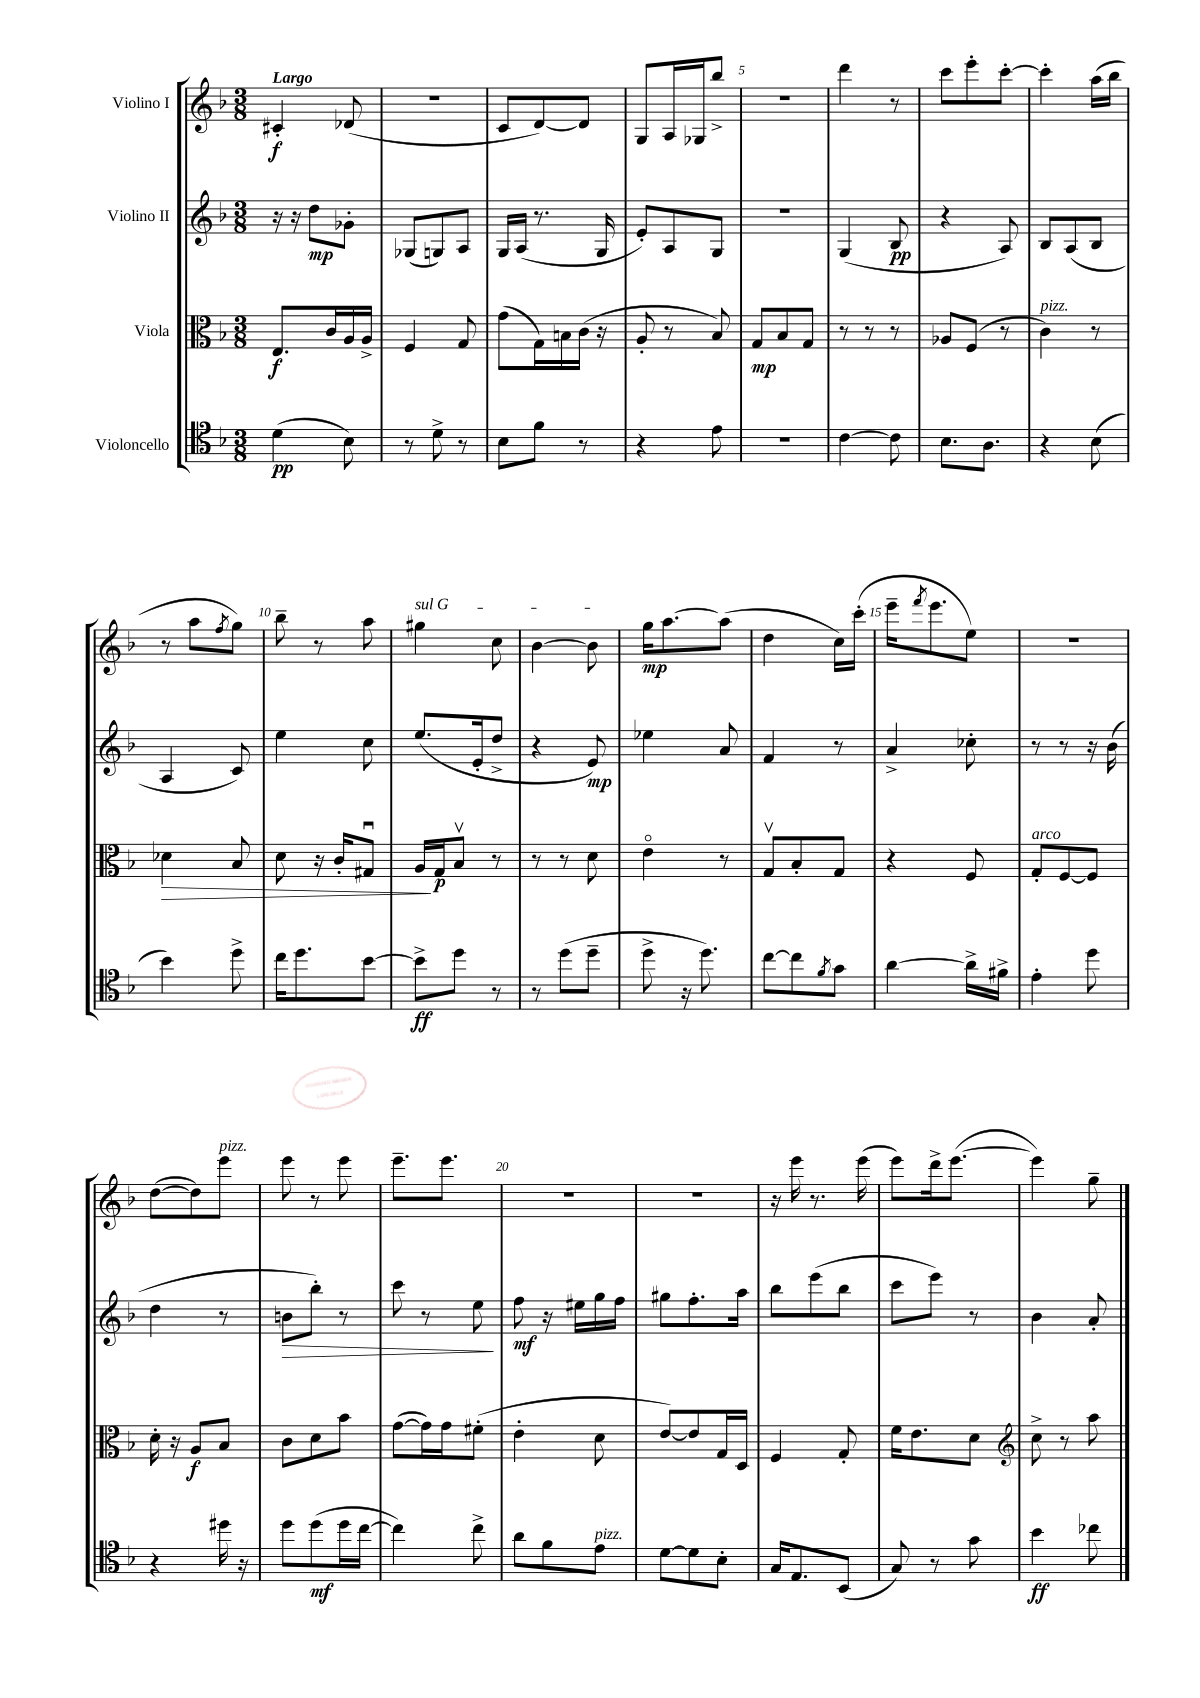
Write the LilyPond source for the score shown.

<<
\new StaffGroup <<
\new Staff = "s0" \with { instrumentName = "Violino I" } {
    \clef treble \key f \major \numericTimeSignature \time 3/8 \tempo "Largo"
    cis'4-.\f des'8( |
    r4. |
    c'8 d'8~) d'8 |
    g8 a16 ges16 bes''8-> |
    R4. |
    d'''4 r8 |
    c'''8 e'''8-. c'''8~-. |
    c'''4-. a''16( bes''16 |
    r8 a''8 \acciaccatura { f''8 } g''8) |
    bes''8-- r8 a''8 |
    \once \override TextSpanner.bound-details.left.text = \markup { \italic "sul G" } gis''4\startTextSpan c''8 |
    bes'4~ bes'8\stopTextSpan |
    g''16\mp a''8.~ a''8( |
    d''4 c''16) c'''16-.( |
    e'''16-- \acciaccatura { f'''8 } e'''8. e''8) |
    R4. |
    d''8~( d''8) e'''8^\markup { \italic "pizz." } |
    e'''8 r8 e'''8 |
    e'''8.-- e'''8. |
    r4. |
    R4. |
    r16 e'''16 r8. e'''16( |
    e'''8) d'''16-> e'''8.~( |
    e'''4) g''8-- \bar "|." |
}
\new Staff = "s1" \with { instrumentName = "Violino II" } {
    \clef treble \key f \major \numericTimeSignature \time 3/8
    r16 r16 d''8\mp ges'8-. |
    ges8( g8) a8 |
    g16 a16( r8. g16 |
    e'8-.) a8 g8 |
    R4. |
    g4( bes8\pp |
    r4 a8) |
    bes8 a8( bes8 |
    a4 c'8) |
    e''4 c''8 |
    e''8.( e'16-. d''8-> |
    r4 e'8\mp) |
    ees''4 a'8 |
    f'4 r8 |
    a'4-> ces''8-. |
    r8 r8 r16 bes'16( |
    d''4 r8 |
    b'8\> bes''8-.) r8 |
    c'''8 r8 e''8\! |
    f''8\mf r16 eis''16 g''16 f''16 |
    gis''8 f''8.-. a''16 |
    bes''8 e'''8( bes''8 |
    c'''8 e'''8) r8 |
    bes'4 a'8-. \bar "|." |
}
\new Staff = "s2" \with { instrumentName = "Viola" } {
    \clef alto \key f \major \numericTimeSignature \time 3/8
    e8.\f c'16 a16 a16-> |
    f4 g8 |
    g'8( g16) b16 c'16( r16 |
    a8-. r8 bes8) |
    g8\mp bes8 g8 |
    r8 r8 r8 |
    aes8 f8( r8 |
    c'4^\markup { \italic "pizz." }) r8 |
    des'4\> bes8 |
    d'8 r16 c'16-. gis8\downbow |
    a16\! g16\p bes8\upbow r8 |
    r8 r8 d'8 |
    e'4\flageolet r8 |
    g8\upbow bes8-. g8 |
    r4 f8 |
    g8-.^\markup { \italic "arco" } f8~ f8 |
    d'16-. r16 a8\f bes8 |
    c'8 d'8 bes'8 |
    g'8~( g'16) g'16 fis'8-.( |
    e'4-. d'8 |
    e'8~) e'8 g16 d16 |
    f4 g8-. |
    f'16 e'8. d'8 |
    \clef treble c''8-> r8 a''8 \bar "|." |
}
\new Staff = "s3" \with { instrumentName = "Violoncello" } {
    \clef tenor \key f \major \numericTimeSignature \time 3/8
    d'4\pp( bes8) |
    r8 d'8-> r8 |
    bes8 f'8 r8 |
    r4 e'8 |
    R4. |
    c'4~ c'8 |
    bes8. a8. |
    r4 bes8( |
    bes'4) d''8-> |
    c''16 d''8. bes'8~ |
    bes'8->\ff d''8 r8 |
    r8 d''8( d''8-- |
    d''8-> r16 d''8.) |
    c''8~ c''8 \acciaccatura { f'8 } g'8 |
    a'4~ a'16-> fis'16-> |
    e'4-. d''8 |
    r4 dis''16 r16 |
    d''8 d''8\mf( d''16 c''16~ |
    c''4) c''8-> |
    a'8 f'8 e'8^\markup { \italic "pizz." } |
    d'8~ d'8 bes8-. |
    g16 e8. bes,8( |
    g8) r8 g'8 |
    bes'4\ff ces''8 \bar "|." |
}
>>
>>
\layout { \context { \Score \override BarNumber.break-visibility = ##(#f #t #t) barNumberVisibility = #(every-nth-bar-number-visible 5) } }
